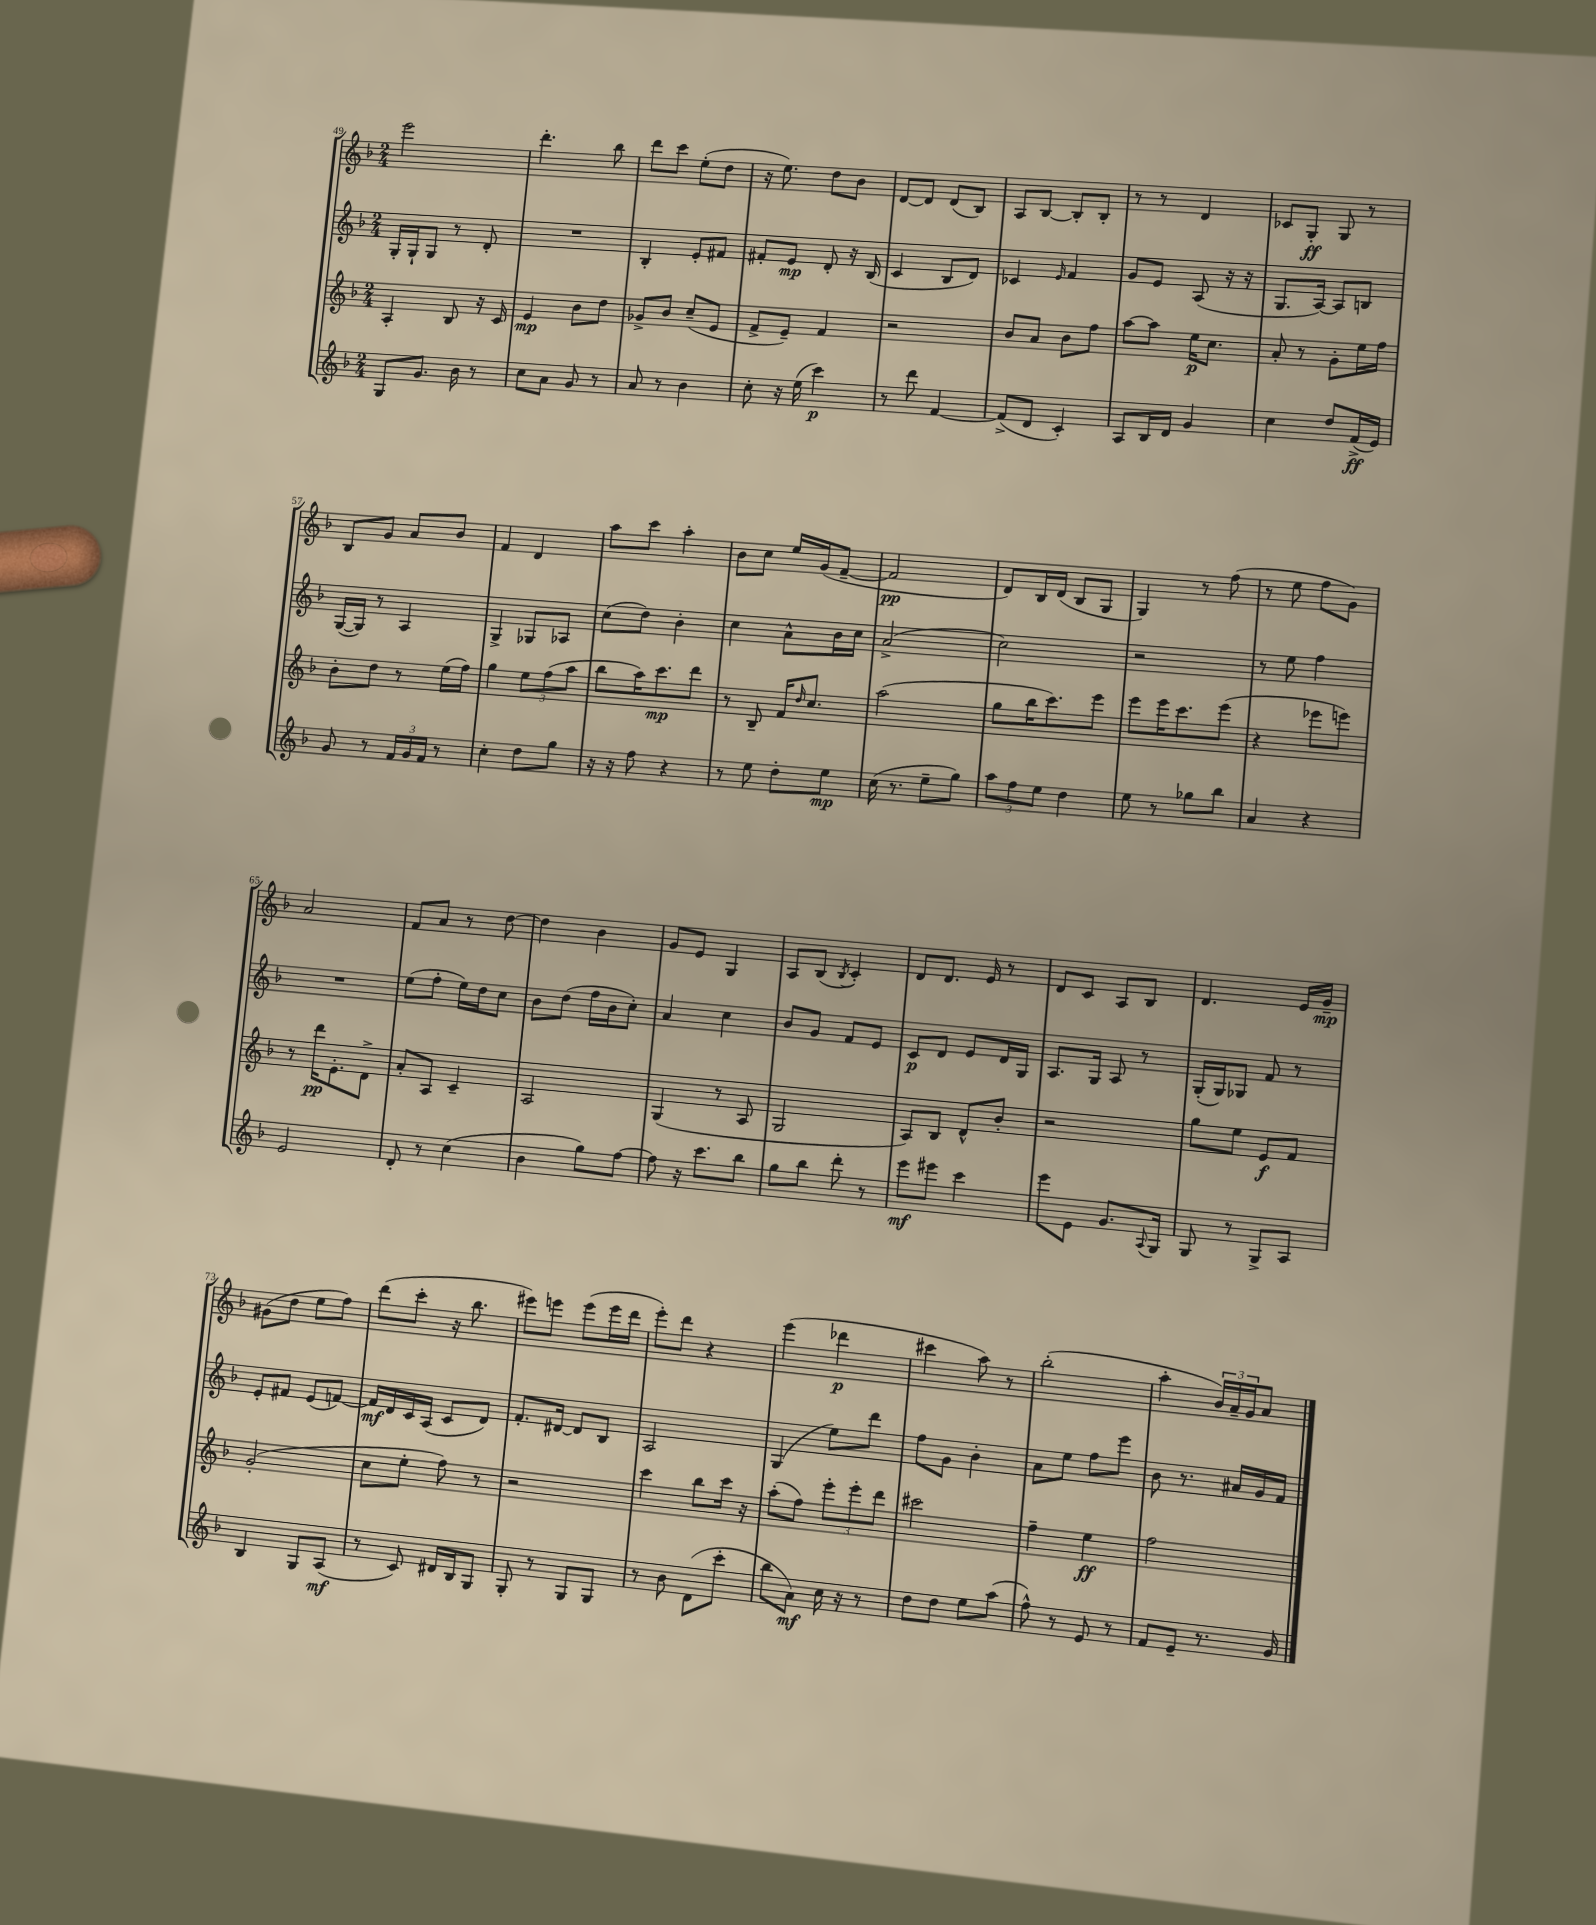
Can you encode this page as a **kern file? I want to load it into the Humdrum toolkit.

**kern	**kern	**kern	**kern
*staff4	*staff3	*staff2	*staff1
*clefG2	*clefG2	*clefG2	*clefG2
*k[b-]	*k[b-]	*k[b-]	*k[b-]
*M2/4	*M2/4	*M2/4	*M2/4
8G	4A'	16G'	2eee
.	.	16G`	.
8.g	.	8G	.
.	8B-	8r	.
16b-	.	.	.
8r	16r	8d'	.
.	16c	.	.
=	=	=	=
8cc	4e	2r	4.ddd'
8a	.	.	.
8g	8b-	.	.
8r	8dd	.	8bb-
=	=	=	=
8a	8g-^	4B-'	8ddd
8r	8b-	.	8ccc
4b-	(8cc~	8e'	(8ee'
.	8e	8f#	8dd
=	=	=	=
8cc'	8f^	8f#'	16r
.	.	.	8.ee)
16r	8e~)	8e	.
(16ee	.	.	.
4ccc)	4f	8d'	8dd
.	.	16r	8b-
.	.	(16B-	.
=	=	=	=
8r	2r	4c	[8d
8ddd	.	.	8d]
[4f	.	8B-	(8d
.	.	8d)	8B-)
=	=	=	=
(8f^]	8b-	4c-	8A
8d	8a	.	[8B-
.	.	16qqe	.
4c')	8b-	4f	8B-']
.	8ff	.	8B-'
=	=	=	=
8A	[8aa	8g	8r
16B-	8aa]	8e	8r
16d	.	.	.
4g	16ee	(8A	4d
.	8.cc	.	.
.	.	16r	.
.	.	16r	.
=	=	=	=
4cc	8a'	8.G	8c-
.	8r	.	8G'
.	.	[16A)	.
8dd	8g'	8A]	8G
(16f^	16ee	8B	8r
16e)	16ff	.	.
=	=	=	=
8g	8b-'	([16G	8B-
.	.	16G])	.
8r	8dd	8r	8g
24f	8r	4A	8a
24g	.	.	.
24f	.	.	.
8r	(16ee	.	8b-
.	16ff)	.	.
=	=	=	=
4cc'	4gg	4G^	4f
8dd	12ee	8G-	4d
.	(12ff	.	.
8gg	.	8A-	.
.	12aa	.	.
=	=	=	=
16r	8bb-	(8cc	8aa
16r	.	.	.
8ff	16aa)	8dd)	8ccc
.	8.ccc	.	.
4r	.	4b-'	4aa'
.	8ddd	.	.
=	=	=	=
8r	8r	4cc	8b-
8ee	8B-~	.	8cc
8dd'	16f	8a^^	16ee
.	16qqdd	.	.
.	8.cc	.	(16g
8ee	.	16b-	[8f~
.	.	16cc	.
=	=	=	=
(16cc	(2aa	(2a^	2f]
8.r	.	.	.
8ee~	.	.	.
8gg)	.	.	.
=	=	=	=
12aa	8gg	2cc)	8d)
12ff	.	.	.
.	16bb-	.	16B-
12ee	.	.	.
.	8.ccc)	.	(16d
4dd	.	.	8B-
.	8eee	.	8G
=	=	=	=
8ee	8eee	2r	4G)
8r	16eee	.	.
.	8.ccc	.	.
8gg-	.	.	8r
8bb-	(8eee	.	(8ff
=	=	=	=
4a	4r	8r	8r
.	.	8ee	8ee
4r	8eee-	4ff	8ff
.	8eee)	.	8g)
=	=	=	=
2e	8r	2r	2a
.	16ddd	.	.
.	8.e'	.	.
.	8d^	.	.
=	=	=	=
8d'	8a'	(8ee	8f
8r	8A	8ff'	8a
(4cc	4c~	16ee)	8r
.	.	16dd	.
.	.	8cc	[8dd
=	=	=	=
4b-	2A	8b-	4dd]
.	.	(8dd	.
8gg)	.	16ff	4b-
.	.	16b-	.
[8ff	.	8cc')	.
=	=	=	=
8ff]	(4G	4a	8g
16r	.	.	8e
8.ccc	.	.	.
.	8r	4cc	4G
8bb-	8A	.	.
=	=	=	=
8gg	2G	8b-	8A
8bb-	.	8g	(8B-
.	.	.	8qB-
8ddd'	.	8f	4c')
8r	.	8e	.
=	=	=	=
8eee	8A)	8c	8d
8eee#	8B-	8d	8.d
4ccc	8d^^	8e	.
.	.	.	16e
.	8b-'	16d	8r
.	.	16G	.
=	=	=	=
8eee	2r	8.A	8d
8e	.	.	8c
.	.	16G	.
8.g	.	8A	8A
.	.	8r	8B-
8qqA	.	.	.
16G	.	.	.
=	=	=	=
8G	8gg	(16G'	4.d
.	.	16G)	.
8r	8ee	8G-	.
8G^	8e	8f	.
8A	8f	8r	16e
.	.	.	16g~
=	=	=	=
4B-	(2g'	8e'	(8g#
.	.	8f#	8dd
8G	.	(8e	8ee
(8A	.	[8f)	8ff)
=	=	=	=
8r	8cc	16f]	(8ddd
.	.	16d	.
8c)	8ee'	16c	8ccc'
.	.	(16A	.
16d#	8ff)	8c	16r
16B-	.	.	8.bb-
8G	8r	8d)	.
=	=	=	=
8G'	2r	8.f'	8eee#)
8r	.	.	8eee
.	.	[16d#	.
8G	.	8d#]	(8eee
8G	.	8B-	16eee
.	.	.	16ddd
=	=	=	=
8r	4ccc	2A	8eee')
8b-	.	.	8ddd
(8d	8bb-	.	4r
8ccc'	16ccc	.	.
.	16r	.	.
=	=	=	=
8bb-	(8aa'	(4G	(4eee
8a)	8ff)	.	.
16cc	12eee'	8ee)	4ddd-
16r	.	.	.
.	12eee'	.	.
8r	.	8ddd	.
.	12ddd	.	.
=	=	=	=
8dd	2ccc#	8ff	4ccc#
8dd	.	8g	.
8ee	.	4b-'	8aa)
(8aa	.	.	8r
=	=	=	=
8ff^^)	4ff~	8a	(2bb-'
8r	.	8ee	.
8e	4ee	8ff	.
8r	.	8eee	.
=	=	=	=
8f	2ff	8b-	4aa'
8e~	.	8.r	.
8.r	.	.	24b-)
.	.	.	24a~
.	.	16a#	.
.	.	.	24g
.	.	16g	8a
16g	.	16f	.
==	==	==	==
*-	*-	*-	*-
